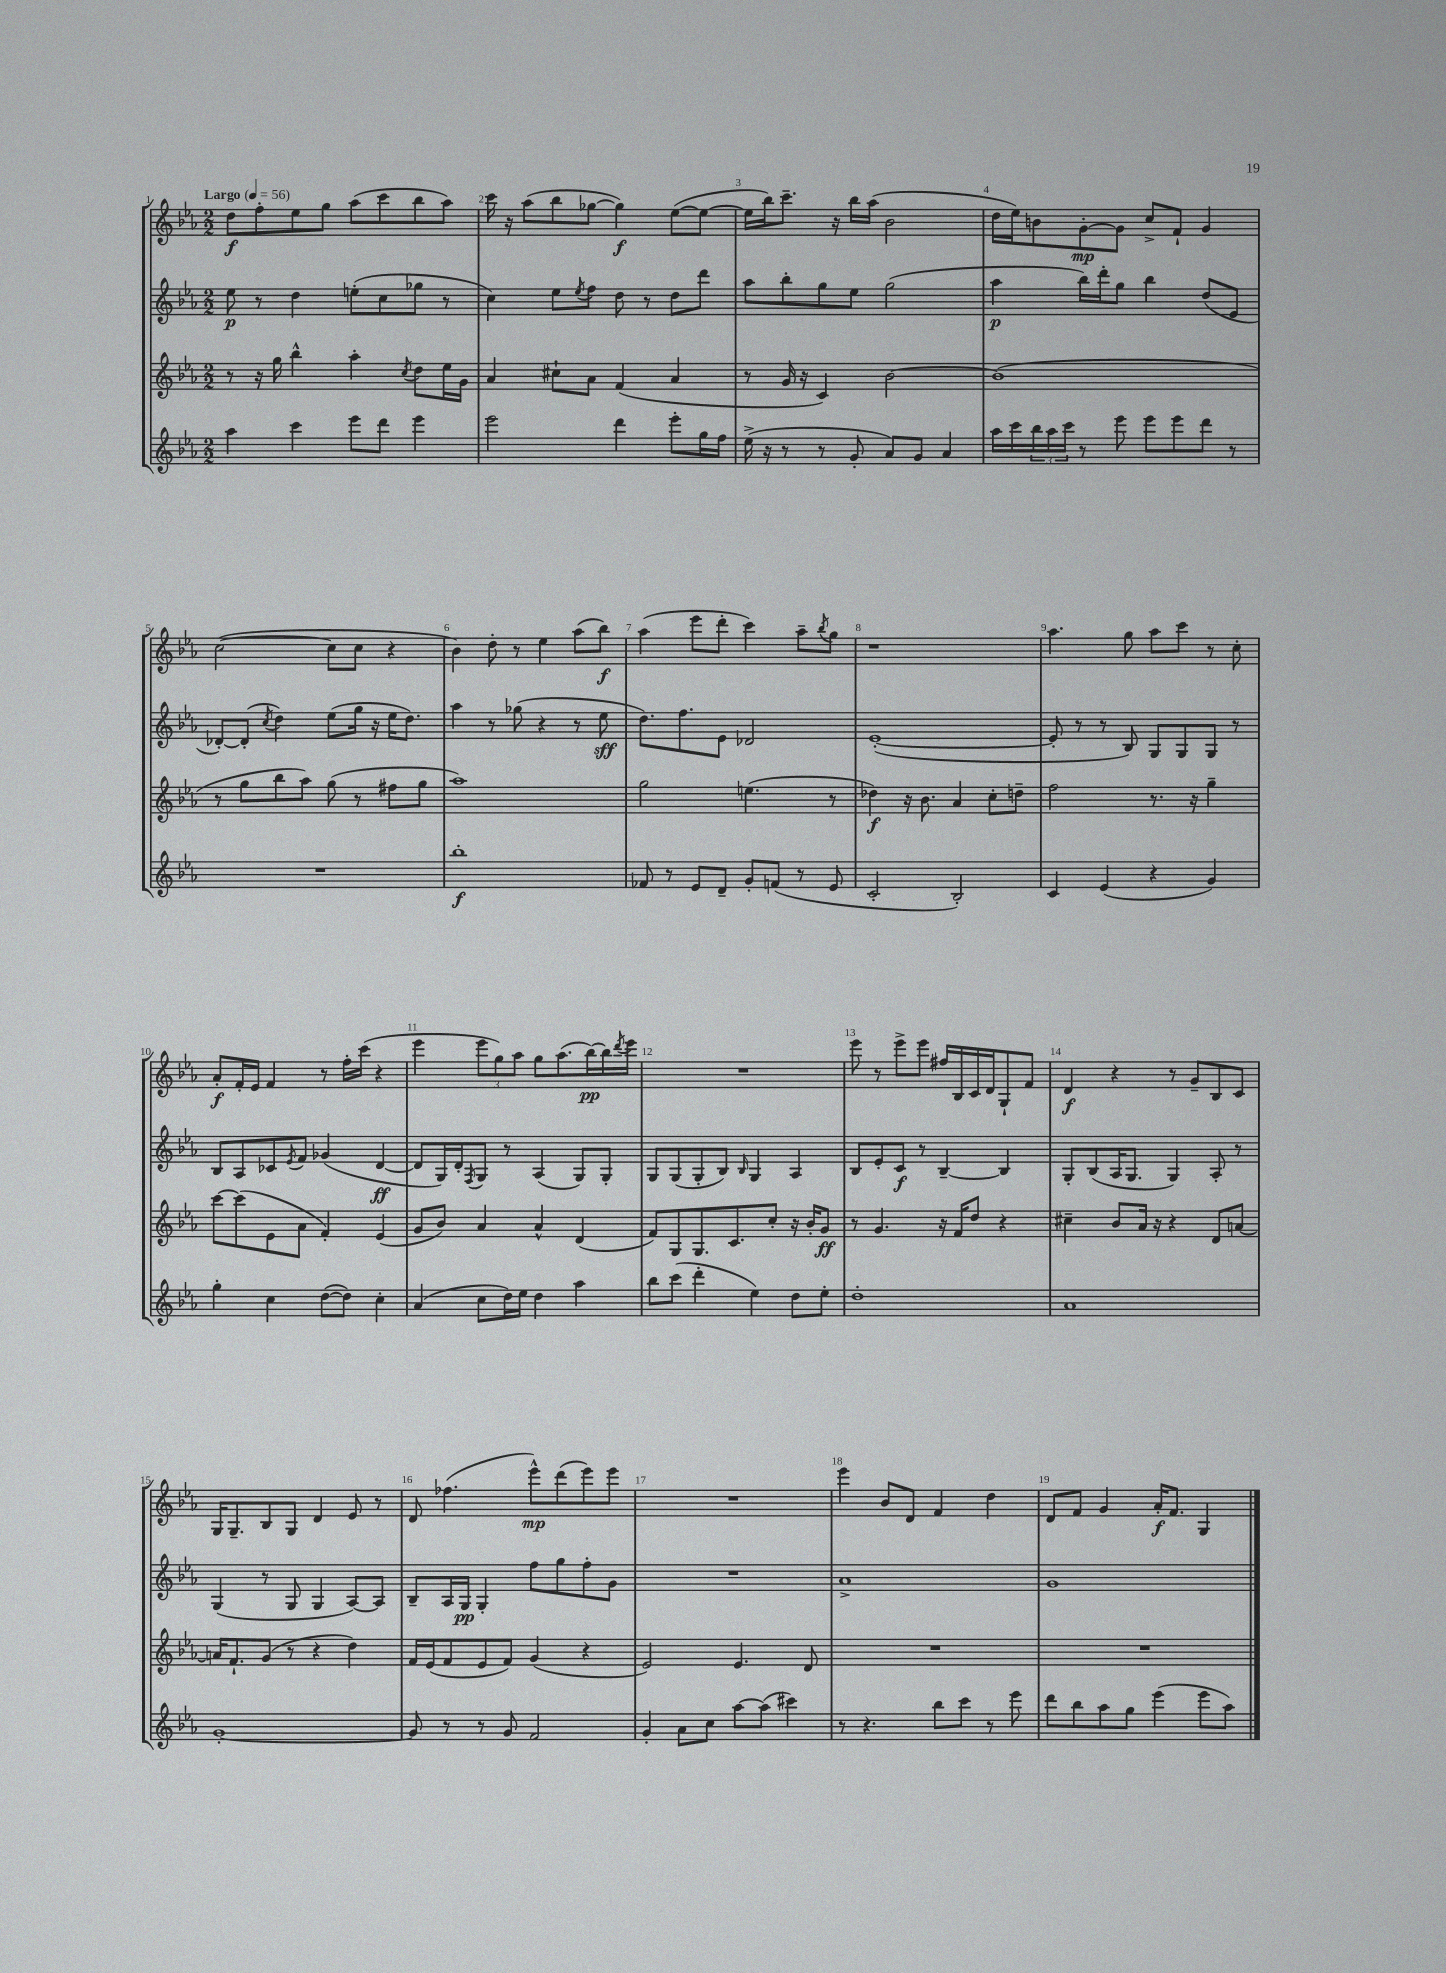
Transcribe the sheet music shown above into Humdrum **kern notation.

**kern	**kern	**kern	**kern
*staff4	*staff3	*staff2	*staff1
*clefG2	*clefG2	*clefG2	*clefG2
*k[b-e-a-]	*k[b-e-a-]	*k[b-e-a-]	*k[b-e-a-]
*M2/2	*M2/2	*M2/2	*M2/2
*MM56	*MM56	*MM56	*MM56
4aa-	8r	8ee-	8dd
.	16r	8r	8ff'
.	16gg	.	.
4ccc	4bb-^^	4dd	8ee-
.	.	.	8gg
8eee-	4aa-'	(8ee'	(8aa-
8ddd	.	8cc	8ccc
.	8qcc	.	.
4eee-	8dd	8gg-	8bb-
.	16ee-	8r	8aa-)
.	16g	.	.
=	=	=	=
2eee-	4a-	4cc)	16ccc
.	.	.	16r
.	.	.	(8aa-
.	8cc#`	8ee-	8bb-
.	.	8qee-	.
.	8a-	8ff	[8gg-
4ddd	(4f	8dd	4gg-])
.	.	8r	.
8eee-'	4a-	8dd	([8ee-
16gg	.	8ddd	8ee-_
16ff	.	.	.
=	=	=	=
(16ee-^	8r	8aa-	16ee-]
16r	.	.	16bb-)
8r	16g	8bb-'	8.ccc~
.	16r	.	.
8r	4c)	8gg	.
.	.	.	16r
8g'	.	8ee-	16bb-
.	.	.	(16aa-
8a-)	[2b-	(2gg	2b-
8g	.	.	.
4a-	.	.	.
=	=	=	=
16aa-	(1b-]	4aa-	16dd
16ccc	.	.	16ee-)
24bb-	.	.	8b
24aa-	.	.	.
24ccc	.	.	.
8r	.	16bb-)	[8g'
.	.	16ddd'	.
8eee-	.	8gg	8g]
8eee-	.	4bb-	8cc^
8eee-	.	.	8f`
8ddd	.	(8dd	4g
8r	.	8e-	.
=	=	=	=
1r	8r	[8d-')	([2cc
.	8gg	(8d-']	.
.	.	8qcc	.
.	8bb-	4dd)	.
.	8aa-)	.	.
.	(8gg	(8ee-	8cc]
.	8r	16gg	8cc
.	.	16r	.
.	8ff#	16ee-	4r
.	.	8.dd)	.
.	8gg	.	.
=	=	=	=
1bb-'	1aa-)	4aa-	4b-)
.	.	8r	8dd'
.	.	(8gg-	8r
.	.	4r	4ee-
.	.	8r	(8aa-
.	.	8ee-	8bb-)
=	=	=	=
8f-	2gg	8.dd)	(4aa-
8r	.	.	.
.	.	8.ff	.
8e-	.	.	8eee-
8d~	.	8e-	8ddd'
8g'	(4.ee	2d-	4ccc)
(8f	.	.	.
8r	.	.	8aa-~
.	.	.	8qbb-
8e-	8r	.	8gg
=	=	=	=
2c'	4dd-)	([1e-'	1r
.	16r	.	.
.	8.b-	.	.
2B-')	4a-	.	.
.	8cc'	.	.
.	8dd~	.	.
=	=	=	=
4c	2ff	8e-']	4.aa-
.	.	8r	.
(4e-	.	8r	.
.	.	8B-)	8gg
4r	8.r	8G	8aa-
.	.	8G	8ccc
.	16r	.	.
4g)	4gg~	8G	8r
.	.	8r	8cc'
=	=	=	=
4gg'	[8ccc	8B-	8a-'
.	(8ccc]	8A-	16f'
.	.	.	16e-
4cc	8e-	8c-	4f
.	.	8qe-	.
.	8a-	8f	.
([8dd	4f')	(4g-	8r
8dd])	.	.	16ff'
.	.	.	(16ccc
4cc'	(4e-	[4d	4r
=	=	=	=
(4a-	8g	8d]	4eee-
.	8b-)	16G)	.
.	.	16d'	.
.	.	8qF	.
8cc	4a-	8G	12eee-
.	.	.	12gg)
16dd)	.	8r	.
.	.	.	12aa-
16ee-	.	.	.
4dd	4a-^^	(4A-	8gg
.	.	.	(8.aa-
4aa-	(4d	8G)	.
.	.	.	[16bb-)
.	.	8G'	16bb-]
.	.	.	8qddd
.	.	.	16eee-
=	=	=	=
8bb-	8f)	8G	1r
(8ccc	8G	(8G	.
4ddd'	8.G	8G'	.
.	.	8B-)	.
.	8.c	.	.
.	.	16qqB-	.
4ee-)	.	4G	.
.	8cc'	.	.
8dd	16r	4A-	.
.	16b-'	.	.
8ee-'	8g	.	.
=	=	=	=
1dd'	8r	8B-	8eee-
.	4.g	8e-'	8r
.	.	8c	8eee-^
.	.	8r	8eee-
.	16r	[4B-~	16ff#
.	16f	.	16B-
.	8dd	.	16c
.	.	.	16d
.	4r	4B-]	8G`
.	.	.	8f
=	=	=	=
1a-	4cc#~	8G'	4d
.	.	(8B-	.
.	8b-	16A-	4r
.	.	8.G	.
.	16a-	.	.
.	16r	.	.
.	4r	4G)	8r
.	.	.	8g~
.	8d	8A-'	8B-
.	[8a	8r	8c
=	=	=	=
[1g'	16a]	(4G	16G
.	8.f`	.	8.G~
.	(8g	8r	8B-
.	8r	8G	8G
.	4r	4G	4d
.	4dd)	[8A-)	8e-
.	.	8A-]	8r
=	=	=	=
8g]	16f	8B-~	8d
.	(16e-	.	.
8r	8f	16A-	(4.ff-
.	.	16G	.
8r	8e-	4G'	.
8g	8f)	.	.
2f	(4g	8ff	8eee-^^)
.	.	8gg	(8ddd
.	4r	8ff'	8eee-)
.	.	8g	8eee-
=	=	=	=
4g'	2e-)	1r	1r
8a-	.	.	.
8cc	.	.	.
[8aa-	4.e-	.	.
(8aa-]	.	.	.
4ccc#)	.	.	.
.	8d	.	.
=	=	=	=
8r	1r	1a-^	4eee-
4.r	.	.	.
.	.	.	8b-
.	.	.	8d
8bb-	.	.	4f
8ccc	.	.	.
8r	.	.	4dd
8eee-	.	.	.
=	=	=	=
8ddd	1r	1g	8d
8bb-	.	.	8f
8aa-	.	.	4g
8gg	.	.	.
(4eee-	.	.	16a-'
.	.	.	8.f
8eee-	.	.	4G
8aa-)	.	.	.
==	==	==	==
*-	*-	*-	*-
